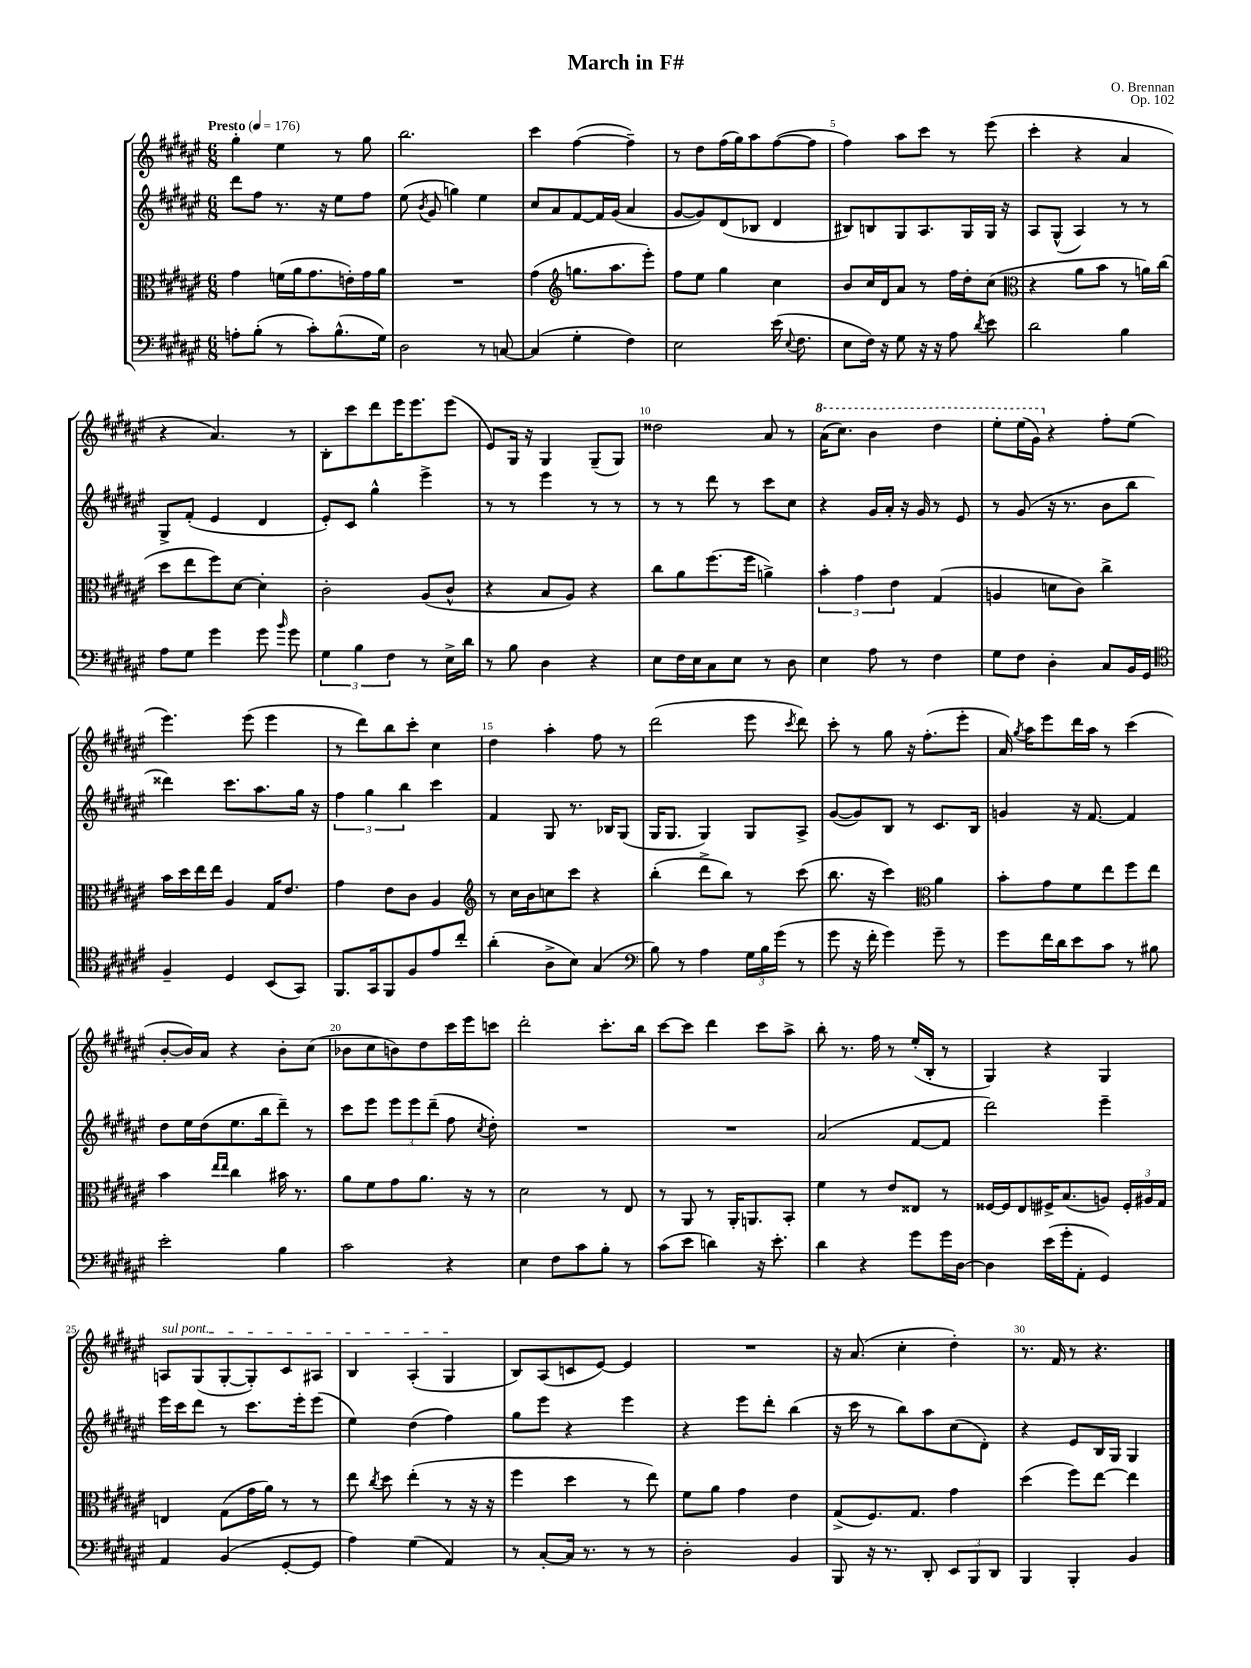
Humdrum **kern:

**kern	**kern	**kern	**kern
*staff4	*staff3	*staff2	*staff1
*clefF4	*clefC3	*clefG2	*clefG2
*k[f#c#g#d#a#e#]	*k[f#c#g#d#a#e#]	*k[f#c#g#d#a#e#]	*k[f#c#g#d#a#e#]
*M6/8	*M6/8	*M6/8	*M6/8
*MM176	*MM176	*MM176	*MM176
8A'	4g#	8ddd#	4gg#'
(8B'	.	8ff#	.
8r	(16f	8.r	4ee#
.	16a#	.	.
8c#')	8.g#	.	.
.	.	16r	.
(8.B^^	.	8ee#	8r
.	16e')	.	.
.	16g#	8ff#	8gg#
16G#)	16a#	.	.
=	=	=	=
2D#	2.r	(8ee#	2.bb
.	.	8qb	.
.	.	8g#	.
.	.	4gg)	.
8r	.	4ee#	.
[8C	.	.	.
=	=	=	=
(4C]	(4g#	8cc#	4ccc#
.	.	8a#	.
*	*clefG2	*	*
4G#'	8.gg	[8f#	([4ff#
.	.	16f#]	.
.	8.aa#	(16g#	.
4F#)	.	4a#	4ff#~])
.	8eee#')	.	.
=	=	=	=
2E#	8ff#	[8g#	8r
.	8ee#	8g#])	8dd#
.	4gg#	(8d#	(16ff#
.	.	.	16gg#)
.	.	8B-	8aa#
(16e#	4cc#	4d#	([8ff#
8qqE#	.	.	.
8.F#	.	.	.
.	.	.	8ff#]
=	=	=	=
8E#	8b	8B#)	4ff#)
16F#)	16cc#	8B	.
16r	16d#	.	.
8G#	8a#	8G#	8aa#
16r	8r	8.A#	8ccc#
16r	.	.	.
8A#	16ff#	.	8r
.	16dd#'	16G#	.
8qd#	.	.	.
8e#	(8cc#	16G#	(8eee#
.	.	16r	.
=	=	=	=
*	*clefC3	*	*
2d#	4r	8A#	4ccc#'
.	.	(8G#^^	.
.	8a#	4A#)	4r
.	8b	.	.
4B	8r	8r	4a#
.	16a)	8r	.
.	(16cc#	.	.
=	=	=	=
8A#	8dd#	8G#^	4r
8G#	8ee#	(8f#'	.
4g#	8ff#)	4e#	4.a#)
.	[8d#	.	.
8g#	4d#']	4d#	.
16qqb	.	.	.
8g#	.	.	8r
=	=	=	=
6G#	2c#'	8e#')	8B'
.	.	8c#	8ccc#
6B	.	.	.
.	.	4gg#^^	8ddd#
6F#	.	.	.
.	.	.	16eee#
.	.	.	8.eee#
8r	(8A#	4eee#^	.
16E#^	8c#^^	.	(8eee#
16d#	.	.	.
=	=	=	=
8r	4r	8r	8e#)
8B	.	8r	16G#
.	.	.	16r
4D#	8B	4eee#	4G#
.	8A#)	.	.
4r	4r	8r	(8G#~
.	.	8r	8G#)
=	=	=	=
8E#	8cc#	8r	2dd##
16F#	8a#	8r	.
16E#	.	.	.
8C#	(8.ff#	8ddd#	.
8E#	.	8r	.
.	16ff#	.	.
8r	4a^)	8ccc#	8a#
8D#	.	8cc#	8r
=	=	=	=
4E#	6b'	4r	(16aa#
.	.	.	8.ccc#)
.	6g#	.	.
8A#	.	16g#	4bb
.	.	16a#'	.
.	6e#	.	.
8r	.	16r	.
.	.	16g#	.
4F#	(4G#	8r	4ddd#
.	.	8e#	.
=	=	=	=
8G#	4A	8r	8eee#'
8F#	.	(8g#	(16eee#
.	.	.	16gg#)
4D#'	8d	16r	4r
.	.	8.r	.
.	8c#)	.	.
8C#	4cc#^	8b	8ff#'
16BB	.	8bb	(8ee#
16GG#	.	.	.
=	=	=	=
*clefC4	*	*	*
4F#~	16b	4ddd##)	4.eee#)
.	16dd#	.	.
.	16ee#	.	.
.	16ee#	.	.
4D#	4A#	8.ccc#	.
.	.	.	(8eee#
.	.	8.aa#	.
(8BB	16G#	.	4eee#
.	8.e#	.	.
8GG#)	.	16gg#	.
.	.	16r	.
=	=	=	=
8.FF#	4g#	6ff#	8r
.	.	.	8ddd#)
.	.	6gg#	.
16GG#	.	.	.
8FF#	8e#	.	8bb
.	.	6bb	.
8F#	8c#	.	8ccc#'
8e#	4A#	4ccc#	4cc#
8cc#'	.	.	.
=	=	=	=
*	*clefG2	*	*
(4a#'	8r	4f#	4dd#
.	16cc#	.	.
.	16b	.	.
8A#^	8cc	8G#	4aa#'
8B)	8ccc#	8.r	.
(4G#	4r	.	8ff#
.	.	16B-	.
.	.	(8G#	8r
=	=	=	=
*clefF4	*	*	*
8B)	(4bb'	16G#	(2ddd#
.	.	8.G#	.
8r	.	.	.
4A#	8ddd#^	4G#)	.
.	8bb)	.	.
24G#	8r	8G#	8eee#
24B	.	.	.
(24g#	.	.	.
.	.	.	8qccc#
8r	(8ccc#	8A#^	8ddd#)
=	=	=	=
8g#	8.bb	([8g#	8ccc#'
16r	.	8g#])	8r
16f#'	16r	.	.
4g#)	4ccc#)	8B	8gg#
.	.	8r	16r
.	.	.	(8.ff#'
*	*clefC3	*	*
8g#~	4a#	8.c#	.
8r	.	.	8eee#'
.	.	16B	.
=	=	=	=
8g#	8b'	4g	16a#)
.	.	.	8qgg#
.	.	.	16aa#
16f#	8g#	.	8eee#
16d#	.	.	.
8e#	8f#	16r	16ddd#
.	.	[8.f#	16aa#
8c#	8ee#	.	8r
8r	8ff#	4f#]	(4ccc#
8B#	8ee#	.	.
=	=	=	=
2e#'	4b	8dd#	[8b'
.	.	16ee#	16b])
.	.	(16dd#	16a#
.	16qqee#	.	.
.	16qqee#	.	.
.	4cc#	8.ee#	4r
.	.	16bb	.
4B	16b#	8ddd#~)	8b'
.	8.r	.	.
.	.	8r	(8cc#
=	=	=	=
2c#	8a#	8ccc#	8b-
.	8f#	8eee#	8cc#
.	8g#	12eee#	8b)
.	.	12eee#	.
.	8.a#	.	8dd#
.	.	(12ddd#~	.
4r	.	8ff#	16ccc#
.	16r	.	16eee#
.	.	8qcc#	.
.	8r	8dd#')	8ccc
=	=	=	=
4E#	2d#	2.r	2ddd#'
8F#	.	.	.
8c#	.	.	.
8B'	8r	.	8.ccc#'
8r	8E#	.	.
.	.	.	16bb
=	=	=	=
(8c#	8r	2.r	[8ccc#
8e#	8AA#	.	8ccc#]
4d)	8r	.	4ddd#
.	16AA#'	.	.
.	8.AA	.	.
16r	.	.	8ccc#
8.e#'	.	.	.
.	8BB'	.	8aa#^
=	=	=	=
4d#	4f#	(2a#	8bb'
.	.	.	8.r
4r	8r	.	.
.	.	.	16ff#
.	8e#	.	8r
8g#	8E##	[8f#	(16ee#'
.	.	.	16B'
16g#	8r	8f#]	8r
[16D#	.	.	.
=	=	=	=
4D#]	[16F##	2ddd#)	4G#)
.	16F##]	.	.
.	8E#	.	.
(16e#	16F#^	.	4r
16g#'	(8.B	.	.
8AA#'	.	.	.
4GG#)	8A)	4eee#~	4G#
.	24F#'	.	.
.	24A#	.	.
.	24G#	.	.
=	=	=	=
4AA#	4E	16eee#	8A
.	.	16ccc#	.
.	.	8ddd#	(8G#
(4BB	(8G#	8r	[8G#'
.	16g#	8.ccc#	8G#'])
.	16a#)	.	.
[8GG#'	8r	.	8c#
.	.	16eee#'	.
8GG#]	8r	(8eee#	8A#
=	=	=	=
4A#)	8ee#	4ee#)	4B
.	8qcc#	.	.
.	8dd#	.	.
(4G#	(4ee#'	(4dd#	(4A#'
4AA#)	8r	4ff#)	4G#
.	16r	.	.
.	16r	.	.
=	=	=	=
8r	4ff#	8gg#	8B)
[8C#'	.	8eee#	(8A#
16C#]	4dd#	4r	8c
8.r	.	.	.
.	.	.	[8e#)
8r	8r	4eee#	4e#]
8r	8ee#)	.	.
=	=	=	=
2D#'	8f#	4r	2.r
.	8a#	.	.
.	4g#	8eee#	.
.	.	8ddd#'	.
4BB	4e#	(4bb	.
=	=	=	=
8BBB	(8G#^	16r	16r
.	.	16ccc#	(8.a#
16r	8.F#)	8r	.
8.r	.	.	.
.	.	8bb)	4cc#'
.	8.G#	.	.
8DD#'	.	8aa#	.
12EE#	4g#	(8cc#	4dd#')
12BBB	.	.	.
.	.	8d#')	.
12DD#	.	.	.
=	=	=	=
4BBB	(4dd#	4r	8.r
.	.	.	16f#
4BBB'	8ff#)	8e#	8r
.	[8ee#	16B	4.r
.	.	16G#	.
4BB	4ee#]	4G#	.
==	==	==	==
*-	*-	*-	*-
